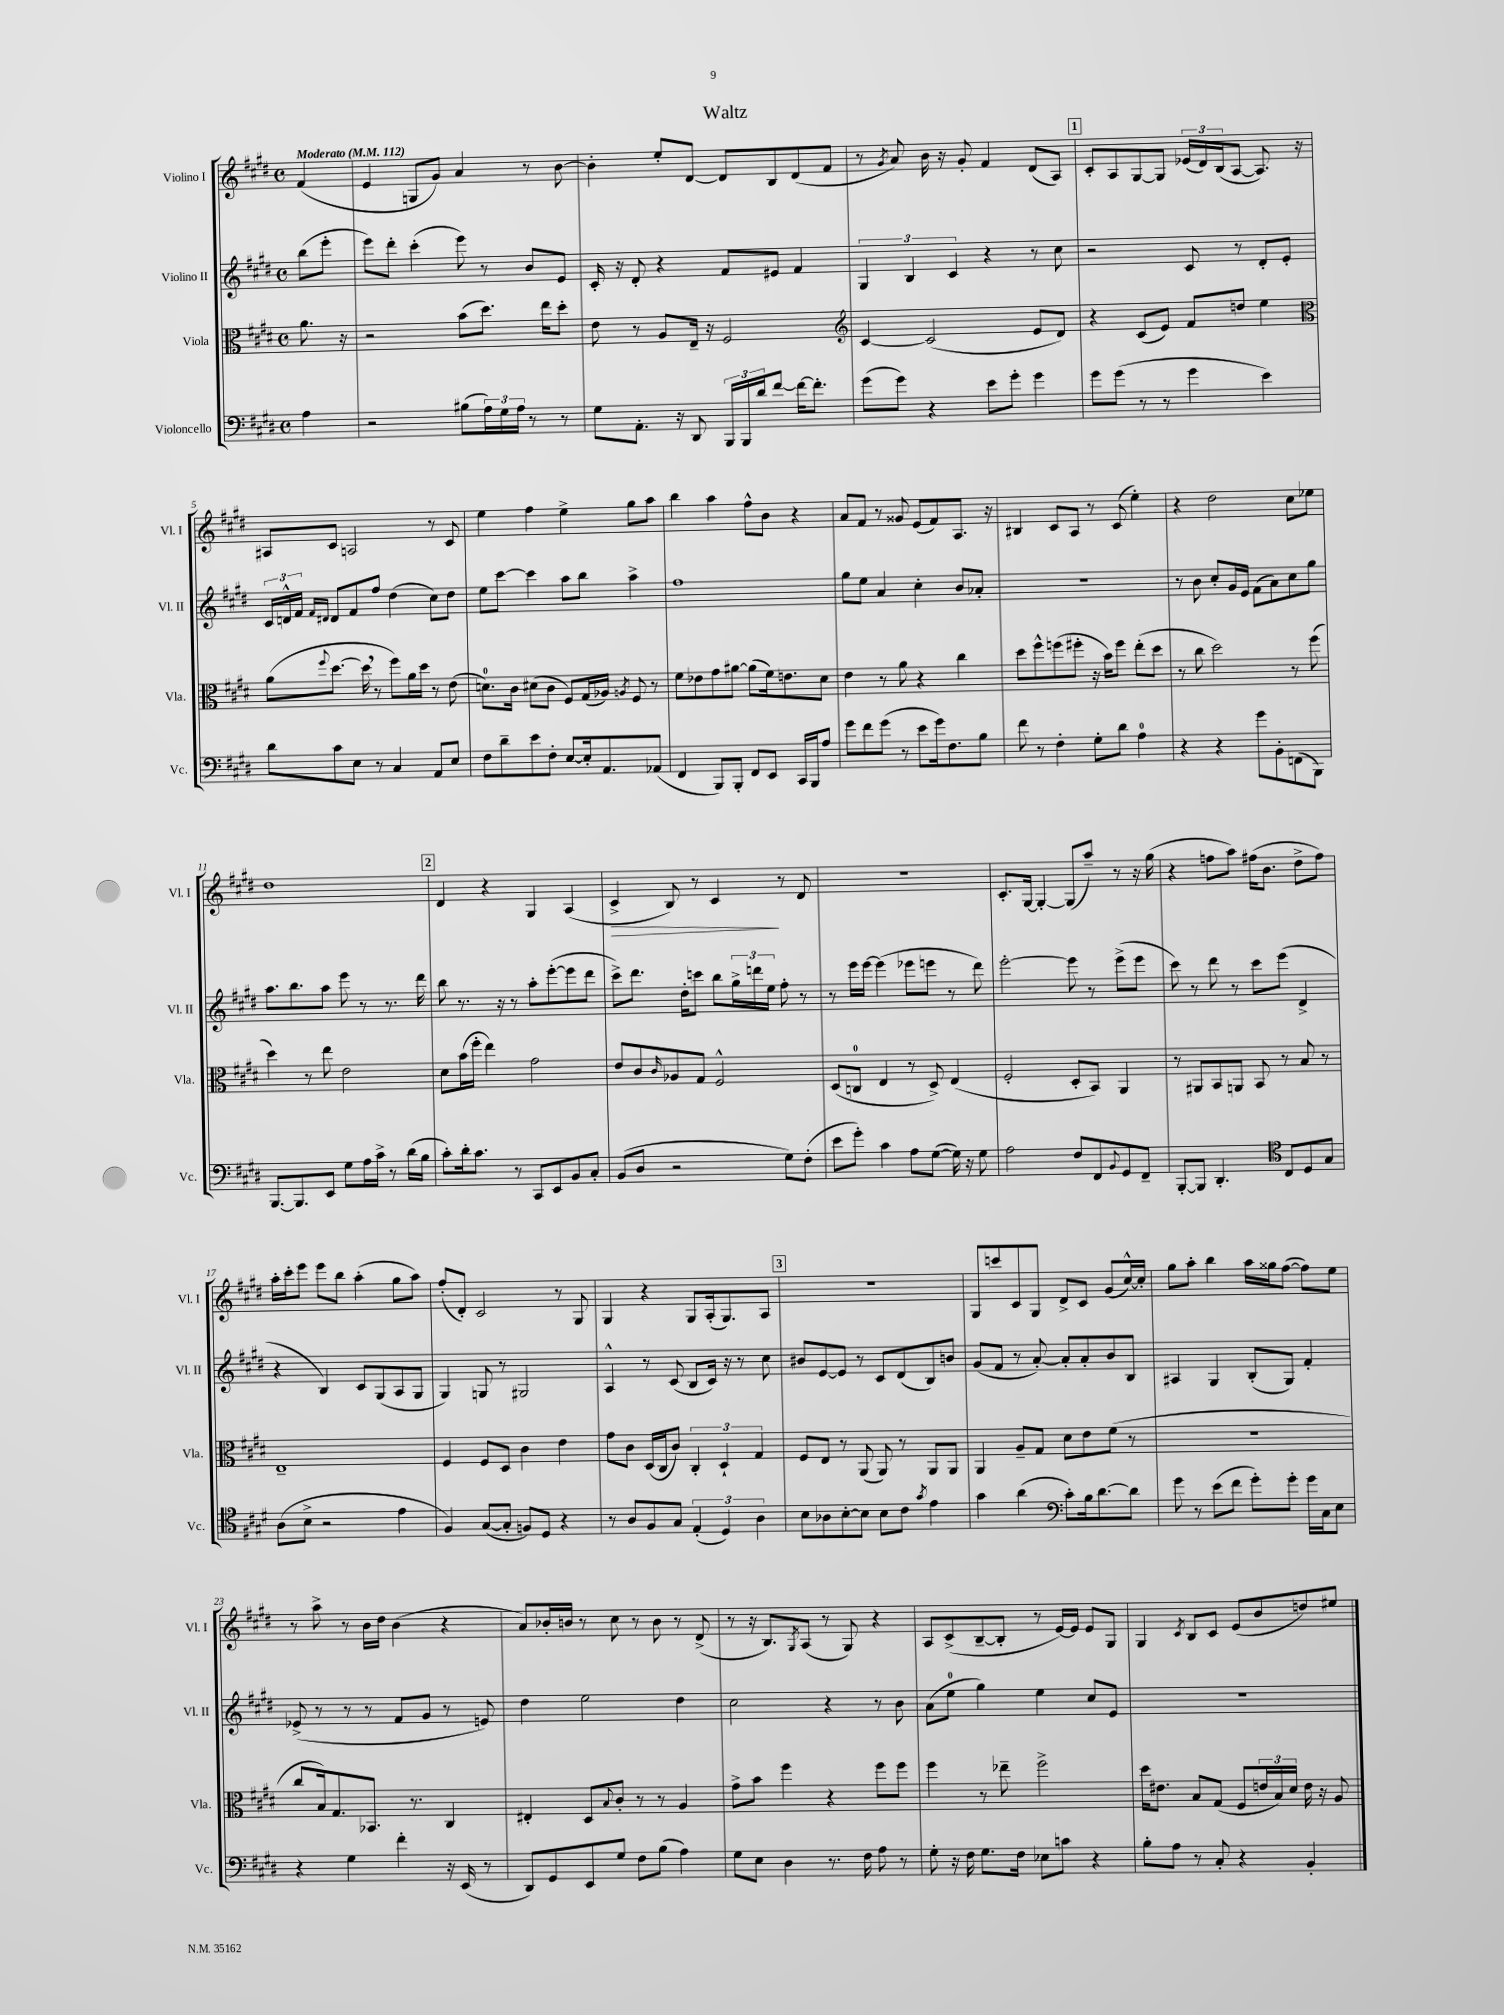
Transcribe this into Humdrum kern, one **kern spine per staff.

**kern	**kern	**kern	**kern	**dynam
*part4	*part3	*part2	*part1	*part1
*staff4	*staff3	*staff2	*staff1	*staff1
*I"Violoncello	*I"Viola	*I"Violino II	*I"Violino I	*
*I'Vc.	*I'Vla.	*I'Vl. II	*I'Vl. I	*
*clefF4	*clefC3	*clefG2	*clefG2	*
*k[f#c#g#d#]	*k[f#c#g#d#]	*k[f#c#g#d#]	*k[f#c#g#d#]	*
*M4/4	*M4/4	*M4/4	*M4/4	*
*met(c)	*met(c)	*met(c)	*met(c)	*
*MM112	*MM112	*MM112	*MM112	*
=	=	=	=	=
!	!	!	!LO:TX:a:B:t=Moderato	!
4A\	8.a\	(8bb\L	(4f#/	.
.	.	8eee'\J	.	.
.	16r	.	.	.
=1	=1	=1	=1	=1
2r	2r	8eee\L)	4e/	.
.	.	8ddd#'\J	.	.
.	.	(4ccc#'\	8Gn/L	.
.	.	.	8g#/J)	.
(8B#X\L	(8b\L	8eee\)	4a/	.
24A\L)	8.dd#\J)	8r	.	.
24G#\	.	.	.	.
24A\JJ	.	.	.	.
8r	.	8b/L	8r	.
.	16ee\KL	.	.	.
8r	8dd#'\J	8e/J	[8b\	.
=2	=2	=2	=2	=2
8G#\L	8e\	16c#'/	4b'\]	.
.	.	16r	.	.
8.AA'\J	8r	8d#'/	.	.
.	8A/L	4r	8ee'/L	.
16r	.	.	.	.
8DD#/	16E~/Jk	.	[8d#/J	.
.	16r	.	.	.
24BBB/LL	2F#/	8f#/L	8d#/L]	.
24BBB/	.	.	.	.
24d#/J	.	.	.	.
[8f#/J	.	8e#X/J	8B/	.
16f#\KL_	.	4f#/	(8d#/	.
8.f#'\J]	.	.	.	.
.	.	.	8f#/J	.
=3	=3	=3	=3	=3
*	*clefG2	*	*	*
(8g#\L	[4c#/	6G#/	8r	.
.	.	.	8qg#/	.
8g#\J)	.	.	8a/)	.
.	.	6B/	.	.
4r	(2c#/]	.	16b\	.
.	.	.	16r	.
.	.	6c#/	.	.
.	.	.	8g#'/	.
8e\L	.	4r	4f#/	.
8g#'\J	.	.	.	.
4g#\	8e/L	8r	(8d#/L	.
.	8d#/J)	8cc#\	8A/J)	.
!!LO:REH:place=s1:t=1
=4	=4	=4	=4	=4
8g#\L	4r	2r	8c#'/L	.
(8g#\J	.	.	8A/	.
8r	(8c#/L	.	[8G#/	.
8r	8e/J)	.	8G#/J]	.
4g#\	8f#/L	8c#/	(24e-X/LL	.
.	.	.	24d#/)	.
.	.	.	(24B/J	.
.	8ddn/J	8r	[8A/J	.
4e\)	4ee\	8d#'/L	8.A/])	.
.	.	8e'/J	.	.
.	.	.	16r	.
!!LO:LB:g=z
=5	=5	=5	=5	=5
*	*clefC3	*	*	*
8d#\L	(8a\L	24c#/LL	8A#X/L	.
.	.	24dn^^/	.	.
.	.	24f#/JJ	.	.
.	.	16qqf#/LL	.	.
.	8qqff#/	16qqd#X/JJ	.	.
8c#\	[8.dd#\J	8d#/L	8c#/J	.
8E\J	.	8f#/	2An/	.
.	16dd#,\]	.	.	.
8r	8r	8ff#/J	.	.
4C#/	8ff#\L)	(4dd#\	.	.
.	16a\L	.	.	.
.	16dd#\JJ	.	.	.
8AA/L	8r	8cc#\L)	8r	.
8E/J	(8e\	8dd#\J	8c#/	.
=6	=6	=6	=6	=6
8F#\L	8.dn\L)	8ee\L	4ee\	.
8d#~\	.	[8ccc#\J	.	.
.	16c#\Jk	.	.	.
8e\	(8d#X\L	4ccc#\]	4ff#\	.
8F#'\J	8c#\J	.	.	.
[8E/L	8F#/L)	8aa\L	4ee^\	.
16E'/k]	(16G#/L	8bb\J	.	.
8.AA/	16A-X/JJ)	.	.	.
.	8qAn/	.	.	.
.	8F#/	4aa^\	8gg#\L	.
(8AA-X/J	8r	.	8aa\J	.
=7	=7	=7	=7	=7
4FF#/	8f#\L	1ff#	4bb\	.
.	8e-X\	.	.	.
8BBB/L)	8g#\	.	4aa\	.
8BBB'/J	[8a#X\J	.	.	.
8FF#/L	(8a#\L]	.	8ff#^^\L	.
8EE/J	16f#\k)	.	8b\J	.
.	8.en\	.	.	.
16CC#/LL	.	.	4r	.
16BBB/J	.	.	.	.
8A/J	8d#\J	.	.	.
=8	=8	=8	=8	=8
8g#\L	4e\	8gg#\L	8a/L	.
8f#\	.	8ee\J	8f#/J	.
(8g#\J	8r	4a/	8r	.
8r	8a\	.	8g##X/	.
8e\L	4r	4cc#'\	(8e/L	.
16g#\k)	.	.	8f#/)	.
8.F#\	.	.	.	.
.	4cc#\	8b/L	8.A/J	.
8B\J	.	8a-X'/J	.	.
.	.	.	16r	.
=9	=9	=9	=9	=9
8f#\	8dd#\L	1r	4B#X/	.
8r	8ff#^^\	.	.	.
4F#'\	(8ffn\	.	8c#/L	.
.	8ff#X'\J	.	8A/J	.
8G#'\L	16r	.	8r	.
.	16b\KL)	.	.	.
8d#\J	8ff#\J	.	(8c#/	.
4A\	(8ee'\L	.	4ee'\)	.
.	8dd#\J	.	.	.
=10	=10	=10	=10	=10
4r	8r	8r	4r	.
.	8cc#\	8b\	.	.
4r	2dd#\)	8cc#'/L	2dd#\	.
.	.	16g#/L	.	.
.	.	16e/JJ	.	.
8g#\L	.	(8f#\L	.	.
8BB'\	.	8a\)	.	.
(8FFn\	8r	8cc#\	8cc#\L	.
8BBB\J)	(8ff#\	8gg#\J	8ee-X\J	.
!!LO:LB:g=z
=11	=11	=11	=11	=11
[8.BBB/L	4dd#\)	8.aa\L	1dd#	.
8.BBB/]	.	8.bb\	.	.
.	8r	.	.	.
8EE/J	8ee\	8aa\J	.	.
8G#\L	2e\	8eee\	.	.
16A\L	.	8r	.	.
16c#^\JJ	.	.	.	.
8r	.	8.r	.	.
(16d#\LL	.	.	.	.
16B\JJ	.	16ddd#\	.	.
!!LO:REH:place=s1:t=2
=12	=12	=12	=12	=12
8c#'\L)	8d#\L	8bb\	4d#/	.
16d#'\k	(16b\L	8.r	.	.
8.c#\J	16ff#'\JJ	.	.	.
.	4ee\)	.	4r	.
.	.	16r	.	.
8r	.	8r	.	.
8CC#/L	2g#\	8aa'\L	4G#/	.
8EE/	.	([8eee'\	.	.
8BB/	.	8eee\]	(4A/	.
8C#'/J	.	8ddd#\J	.	.
=13	=13	=13	=13	=13
!	!	!	!	!LO:HP:b
(8BB/L	8e/L	8ccc#^\L)	4c#^/	>
8D#/J	8c#/	8.ddd#\J	.	.
.	16qqc#/	.	.	.
2r	8A-X/	.	8B/)	.
.	.	16dd#'\KL	.	.
.	8G#/J	8cccn\J	8r	.
.	2F#^^/	8bb\L	4c#/	.
.	.	24gg#^\L	.	.
.	.	24dddn\	.	.
.	.	24ee\JJ	.	.
8G#\L)	.	8ff#'\	8r	]
(8F#'\J	.	8r	8d#/	.
=14	=14	=14	=14	=14
8e\L	(8D#/L	8r	1r	.
8g#'\J)	8Cn/J	16eee\LL	.	.
.	.	[16eee\JJ	.	.
4c#\	4E/	(4eee\]	.	.
8A\L	8r	8eee-X\L	.	.
([8G#\J	8D#^/)	8eeen\J	.	.
16G#\])	(4E/	8r	.	.
16r	.	.	.	.
8G#\	.	8ddd#\)	.	.
=15	=15	=15	=15	=15
2A\	2F#'/	[2eee'\	8.c#'/L	.
.	.	.	[16G#/Jk	.
.	.	.	4G#'/_	.
8F#/L	8D#'/L	8eee\]	(8G#/L]	.
8FF#/	8BB/J)	8r	8aa~/J)	.
8qqBB/	.	.	.	.
8GG#/	4AA/	(8eee^\L	8r	.
8FF#~/J	.	8eee\J	16r	.
.	.	.	(16gg#\	.
=16	=16	=16	=16	=16
[8BBB'/L	8r	8ccc#\)	4r	.
8BBB/J]	8AA#X/L	8r	.	.
4.DD#'/	8BB/	8ddd#\	8ffn\L	.
.	8AAn/J	8r	8aa\J)	.
.	8BB/	8ccc#\L	(16ff#X\KL	.
.	.	.	8.b\J	.
*clefC4	*	*	*	*
8C#/L	8r	(8eee\J	.	.
8D#/	8B/	4d#^/	8dd#^\L	.
8G#/J	8r	.	8ff#\J)	.
!!LO:LB:g=z
=17	=17	=17	=17	=17
(8A\L	1E~	4r	16aa'\LL	.
.	.	.	16ccc#'\J	.
8B^\J	.	.	8eee\J	.
2r	.	4B/)	8eee\L	.
.	.	.	8bb\J	.
.	.	8c#/L	(4aa'\	.
.	.	(8G#/	.	.
4e\	.	8A/	8gg#\L	.
.	.	8G#/J	8aa\J)	.
=18	=18	=18	=18	=18
4F#/)	4F#/	4G#/)	(8ff#'/L	.
.	.	.	8d#'/J)	.
([8G#/L	8F#/L	8Gn/	2c#/	.
8G#'/J]	8D#/J	8r	.	.
8Fn/L)	4c#\	2G#X/	.	.
8D#/J	.	.	.	.
4r	4e\	.	8r	.
.	.	.	8G#/	.
=19	=19	=19	=19	=19
8r	8g#\L	4A^^/	4G#/	.
8A/L	8c#\J	.	.	.
8F#/	(16D#/LL	8r	4r	.
.	16C#/J	.	.	.
8G#/J	8c#/J)	(8c#/	.	.
(6E'/	6C#'/	8B/L	8G#/L	.
.	.	16c#/Jk)	(16A'/k	.
6D#/)	6D#`/	.	.	.
.	.	16r	8.G#/)	.
.	.	8r	.	.
6A\	6G#/	.	.	.
.	.	8cc#\	8A/J	.
!!LO:REH:place=s1:t=3
=20	=20	=20	=20	=20
8B\L	8F#/L	8b#X/L	1r	.
8A-X\	8E/J	[8e/	.	.
[8B'\	8r	8e/J]	.	.
8B\J]	(8AA/	8r	.	.
8B\L	8AA/)	8c#/L	.	.
8c#\J	8r	(8d#/	.	.
8qg#/	.	.	.	.
4e\	8AA/L	8B/)	.	.
.	8AA/J	8bn/J	.	.
=21	=21	=21	=21	=21
4g#\	4AA/	(8g#/L	8G#/L	.
.	.	8f#/J	8cccn/	.
(4a\	8A~/L	8r	8c#/	.
.	8G#/J	[8a'/)	8G#/J	.
*clefF4	*	*	*	*
8c#'\L)	8d#\L	8a'/L]	8d#^/L	.
16B\k	8e\	8a'/	8c#/J	.
[8.d#\	.	.	.	.
.	(8f#\J	8b/	(8g#/L	.
8d#\J]	8r	8B/J	[16cc#^^/L)	.
.	.	.	16cc#'/JJ]	.
=22	=22	=22	=22	=22
8g#\	1r	4A#X/	8gg#\L	.
8r	.	.	8aa'\J	.
(8e\L	.	4G#/	4bb\	.
8f#\J	.	.	.	.
8g#'\L)	.	(8B'/L	16aa\LL	.
.	.	.	16gg##X\J	.
8g#'\J	.	8G#/J)	([8ff#\J	.
16g#\LL	.	4f#'/	8ff#\L])	.
16C#\J	.	.	.	.
8E\J	.	.	8ee\J	.
!!LO:LB:g=z
=23	=23	=23	=23	=23
4r	8cc#/L	(8e-X^/	8r	.
.	16B/k)	8r	8aa^\	.
.	8.G#/	.	.	.
4G#\	.	8r	8r	.
.	8.BB-X/J	8r	16b\LL	.
.	.	.	16dd#\JJ	.
4f#'\	.	8f#/L	(4b\	.
.	8.r	.	.	.
.	.	8g#/J	.	.
16r	4C#/	8r	4r	.
(16EE/	.	.	.	.
8r	.	8en/)	.	.
=24	=24	=24	=24	=24
8DD#/L)	4E#X'/	4dd#\	8a/L)	.
8GG#/	.	.	16b-X'/L	.
.	.	.	16bn/JJ	.
8EE/	8D#/L	2ee\	8r	.
.	8qqB/	.	.	.
8G#/J	8c#'/J	.	8cc#\	.
8F#\L	8r	.	8r	.
(8B\J	8r	.	8b\	.
4A\)	4A/	4dd#\	8r	.
.	.	.	(8d#^/	.
=25	=25	=25	=25	=25
8G#\L	8g#^\L	2cc#\	8r	.
8E\J	8b\J	.	16r	.
.	.	.	8.B/L)	.
4D#\	4ff#\	.	.	.
.	.	.	8qG#/	.
.	.	.	(8A/J	.
8.r	4r	4r	8r	.
.	.	.	8G#/)	.
16F#\	.	.	.	.
8A\	8ff#\L	8r	4r	.
8r	8ff#\J	8b\	.	.
=26	=26	=26	=26	=26
8G#'\	4ff#\	(8a\L	8A/L	.
16r	.	8ee\J	(8c#^/	.
16F#\	.	.	.	.
8.G#\L	8r	4gg#\)	[8B~/	.
.	8ee-X~\	.	8B'/J]	.
16F#\Jk	.	.	.	.
8E-X\L	2ff#^\	4ee\	8r	.
8cn\J	.	.	[16e/LL)	.
.	.	.	16e/JJ]	.
4r	.	8cc#/L	8e/L	.
.	.	8e/J	8G#/J	.
=27	=27	=27	=27	=27
8B'\L	16dd#\KL	1r	4G#/	.
.	8.e#X\J	.	.	.
8A\J	.	.	.	.
.	.	.	8qc#/	.
8r	8B/L	.	8B/L	.
8C#'/	(8G#/J	.	8c#/J	.
4r	8F#/L	.	(8e/L	.
.	24en/L	.	8b/	.
.	24B/)	.	.	.
.	24d#/JJ	.	.	.
4BB'/	16e\	.	8ddn/)	.
.	16r	.	.	.
.	8A/	.	8ee#X/J	.
==	==	==	==	==
*-	*-	*-	*-	*-
